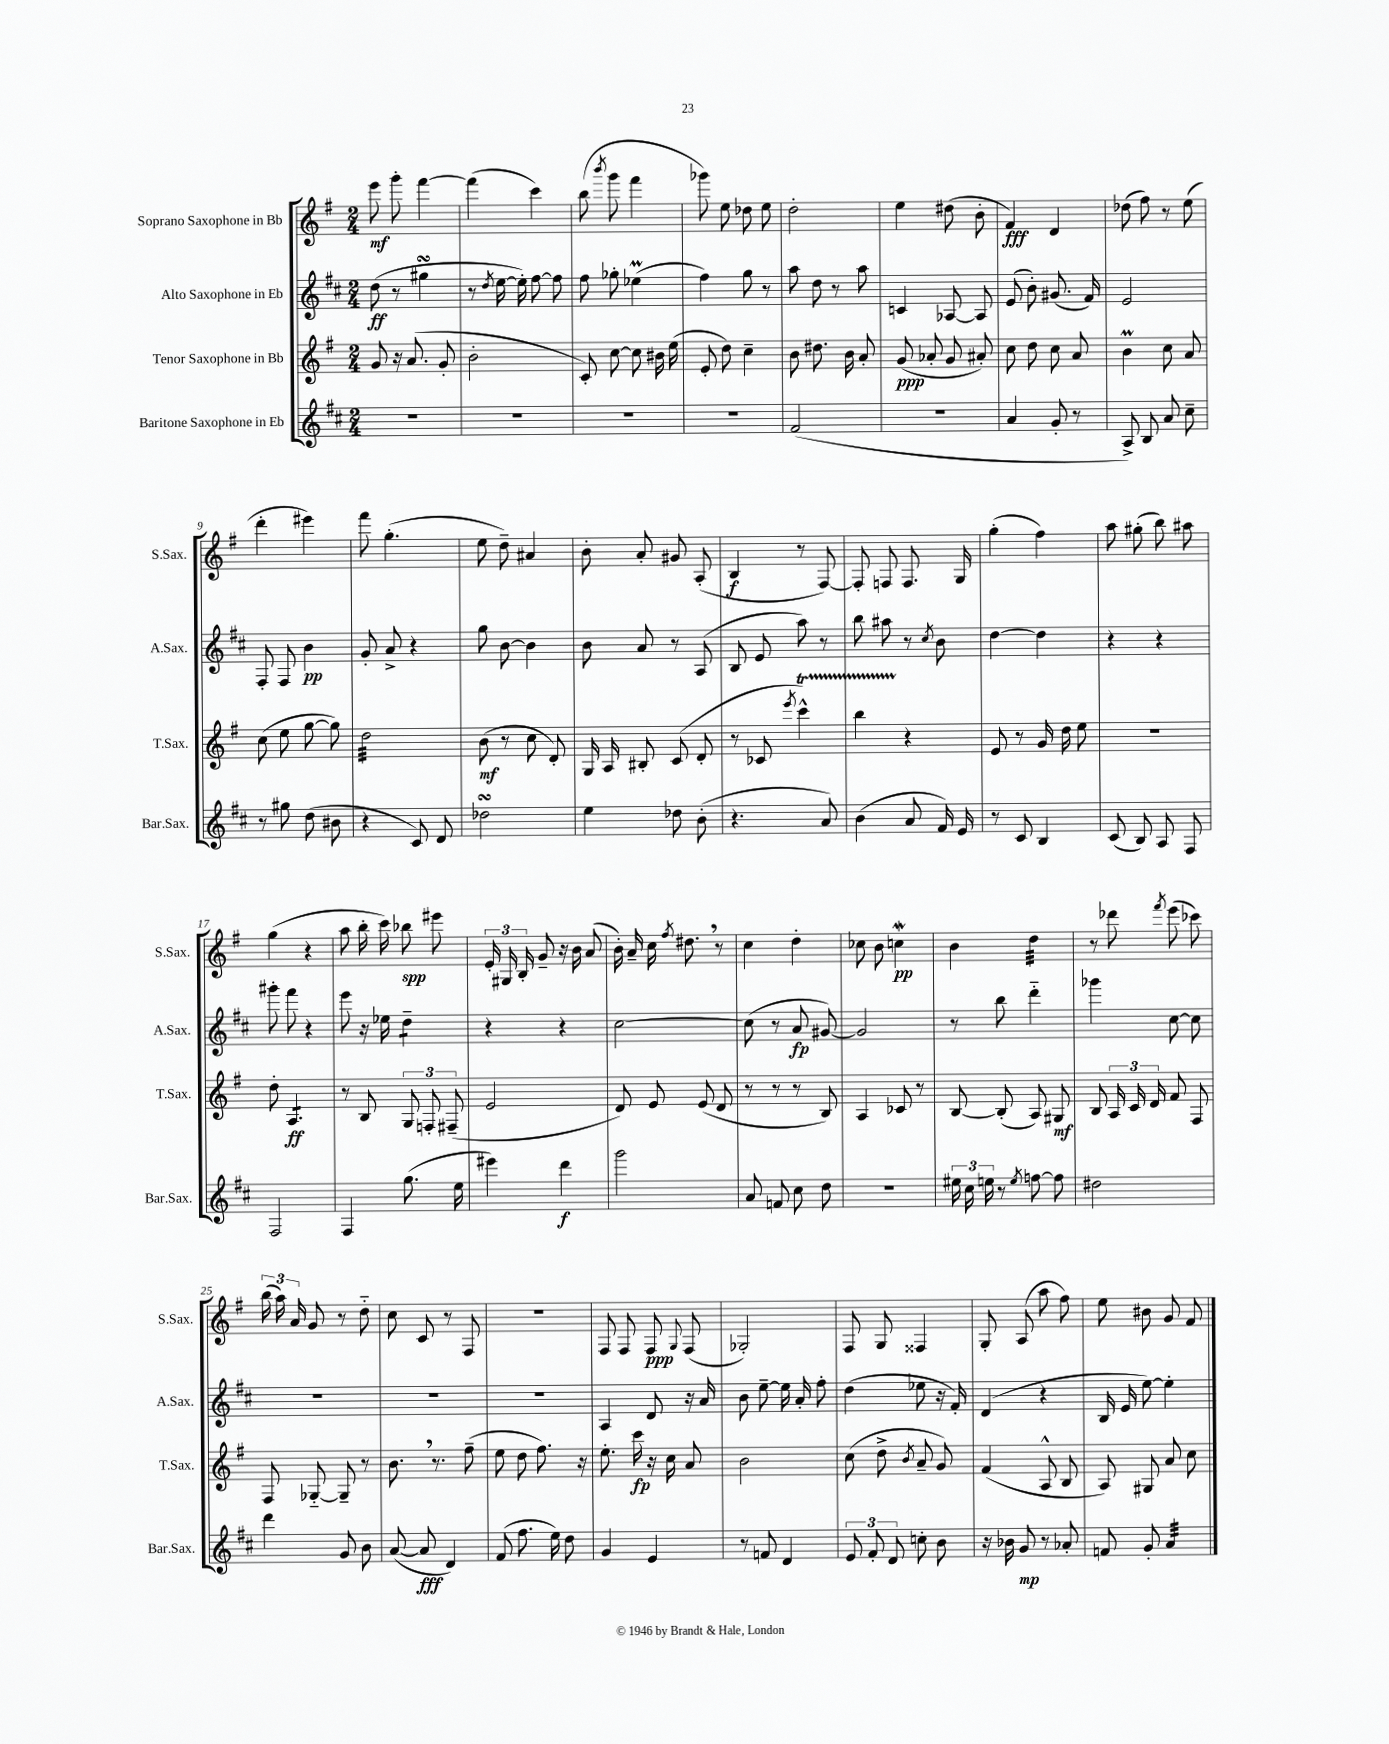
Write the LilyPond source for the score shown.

<<
\new StaffGroup <<
\new Staff = "s0" \with { instrumentName = "Soprano Saxophone in Bb" shortInstrumentName = "S.Sax." } {
    \clef treble \key g \major \numericTimeSignature \time 2/4
    \autoBeamOff e'''8\mf g'''8-. fis'''4~ |
    fis'''4( c'''4) |
    b''8( \acciaccatura { b'''8 } g'''8 fis'''4 |
    ges'''8) e''8 des''8 e''8 |
    d''2-. |
    e''4 dis''8( b'8-. |
    fis'4\fff) d'4 |
    des''8( fis''8) r8 e''8( |
    d'''4-. eis'''4) |
    fis'''8 g''4.-.( |
    e''8 d''8--) ais'4 |
    b'8-. a'8-. gis'8 a8-.( |
    b4\f r8 fis8~) |
    fis8-. f8 f8. g16 |
    g''4-.( fis''4) |
    a''8 gis''8-.( b''8) ais''8 |
    g''4( r4 |
    a''8 b''16-. c'''16) bes''8\spp eis'''8 |
    \tuplet 3/2 { e'16-. gis16 b16-. } g'8-- r16 b'16 a'8( |
    b'16-.) a'16-- c''16 \acciaccatura { fis''8 } dis''8. \breathe r8 |
    c''4 d''4-. |
    ces''8 b'8 c''4\mordent\pp |
    b'4 d''4:32 |
    r8 des'''8 \acciaccatura { fis'''8 } e'''8( ces'''8) |
    \tuplet 3/2 { b''16( a''16) a'16 } g'8 r8 d''8-_ |
    c''8 c'8 r8 fis8 |
    r2 |
    fis8 fis8 fis8\ppp \appoggiatura { g8 } fis8( |
    ges2-.) |
    fis8 g8 fisis4 |
    g8-. a8( a''8 fis''8) |
    e''8 bis'8 g'8 fis'8 \bar "|." |
}
\new Staff = "s1" \with { instrumentName = "Alto Saxophone in Eb" shortInstrumentName = "A.Sax." } {
    \clef treble \key d \major \numericTimeSignature \time 2/4
    \autoBeamOff d''8\ff( r8 gis''4\turn |
    r8 \acciaccatura { d''8 } e''16~ e''16-.) fis''8~ fis''8 |
    fis''8 ges''8-. ees''4\prall( |
    fis''4) g''8 r8 |
    a''8 d''8 r8 a''8 |
    c'4 aes8~ aes8 |
    e'8( b'8-.) gis'8.( fis'16) |
    e'2 |
    fis8-. fis8 b'4\pp |
    g'8-. a'8-> r4 |
    g''8 b'8~ b'4 |
    b'8 a'8 r8 a8( |
    b8 e'8 a''8) r8 |
    b''8 ais''8 r8 \acciaccatura { cis''8 } b'8 |
    d''4~ d''4 |
    r4 r4 |
    gis'''8-. fis'''8 r4 |
    e'''8 r16 ees''16 d''4:8-- |
    r4 r4 |
    cis''2~ |
    cis''8( r8 a'8\fp gis'8~) |
    gis'2 |
    r8 b''8 d'''4-_ |
    ges'''4 cis''8~ cis''8 |
    R2 |
    R2 |
    R2 |
    a4 d'8 r16 a'16 |
    b'8 e''8~-- e''16 a'16-. fis''8-. |
    d''4( ees''8 r16 fis'16-.) |
    d'4( r4 |
    b16 e'16 e''8~) e''4-. \bar "|." |
}
\new Staff = "s2" \with { instrumentName = "Tenor Saxophone in Bb" shortInstrumentName = "T.Sax." } {
    \clef treble \key g \major \numericTimeSignature \time 2/4
    \autoBeamOff g'8 r16 a'8.( g'8-. |
    b'2-. |
    c'8-.) c''8~ c''8 bis'16 e''16( |
    e'8-. d''8) c''4-- |
    b'8 dis''8. b'16 a'8-. |
    g'8\ppp( aes'8-. g'8 ais'8-.) |
    c''8 d''8 c''8 a'8 |
    b'4\prall c''8 a'8 |
    c''8( e''8 g''8~ g''8) |
    d''2:32 |
    b'8\mf( r8 c''8 d'8-.) |
    g16 a16 bis8-. c'8( d'8-. |
    r8 ces'8 \acciaccatura { e'''8 } c'''4-^\startTrillSpan) |
    b''4 r4\stopTrillSpan |
    e'8 r8 g'16 d''16 e''8 |
    R2 |
    d''8-. a4.:8\ff |
    r8 b8 \tuplet 3/2 { g8 f8-. fis8--( } |
    e'2 |
    d'8) e'8 e'8( d'8 |
    r8 r8 r8 b8) |
    a4 ces'8 r8 |
    b8~ b8-.( a8) gis8\mf |
    b8 \tuplet 3/2 { a16 c'16 d'16 } fis'8 fis8 |
    fis8 ges8~-_ ges8-- r8 |
    b'8. \breathe r8. fis''8--( |
    e''8 d''8 fis''8.) r16 |
    e''8.-. c'''16\fp r16 c''16 a'8 |
    b'2 |
    c''8( d''8-> \acciaccatura { b'8 } a'8-- g'8) |
    fis'4( a8-^ b8 |
    a8) gis8 a'8 c''8 \bar "|." |
}
\new Staff = "s3" \with { instrumentName = "Baritone Saxophone in Eb" shortInstrumentName = "Bar.Sax." } {
    \clef treble \key d \major \numericTimeSignature \time 2/4
    \autoBeamOff R2 |
    R2 |
    R2 |
    R2 |
    fis'2( |
    R2 |
    a'4 g'8-. r8 |
    a8->) b8 a'8 cis''8-- |
    r8 gis''8 d''8( bis'8 |
    r4 cis'8) d'8 |
    des''2\turn |
    e''4 des''8 b'8-.( |
    r4. a'8) |
    b'4( a'8 fis'16) e'16 |
    r8 cis'8 b4 |
    cis'8( b8) a8 fis8 |
    fis2 |
    fis4 g''8.( e''16 |
    eis'''4) d'''4\f |
    g'''2 |
    a'8 f'8 cis''8 d''8 |
    r2 |
    \tuplet 3/2 { eis''16 cis''16 e''16 } r8 \acciaccatura { e''8 } f''8~ f''8 |
    dis''2 |
    d'''4 g'8 b'8 |
    a'8~( a'8\fff d'4) |
    fis'8( fis''8. e''16) d''8 |
    g'4 e'4 |
    r8 f'8 d'4 |
    \tuplet 3/2 { e'8 fis'8-. d'8 } c''8-. b'8 |
    r16 bes'16 g'8\mp r8 aes'8-. |
    f'8 g'8-. a'4:32 \bar "|." |
}
>>
>>
